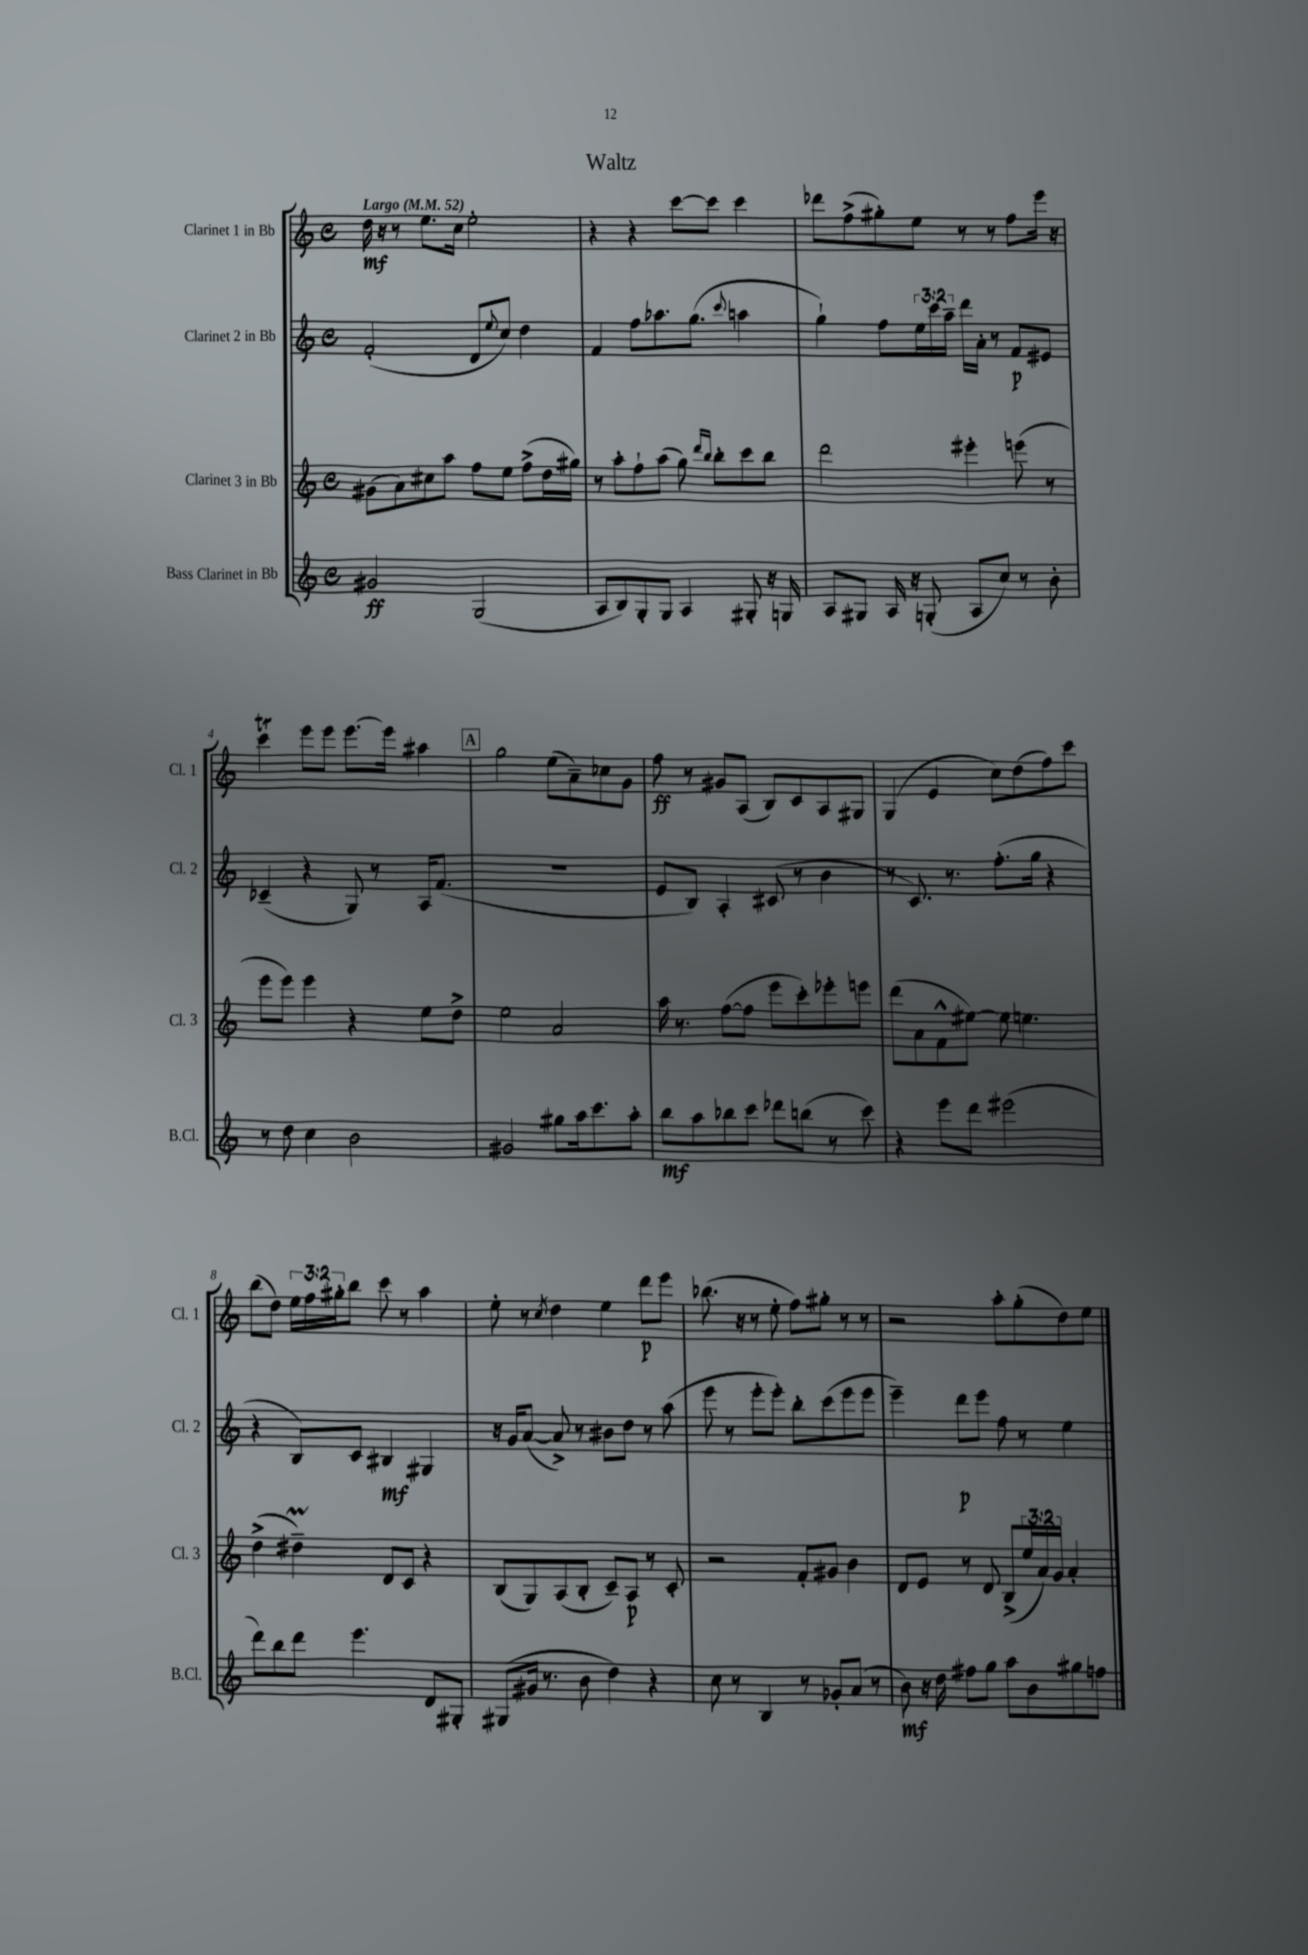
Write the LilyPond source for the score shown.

\header { title = "Waltz" }
<<
\new StaffGroup <<
\new Staff = "s0" \with { instrumentName = "Clarinet 1 in Bb" shortInstrumentName = "Cl. 1" } {
    \clef treble \key c \major \defaultTimeSignature \time 4/4 \override Staff.TupletNumber.text = #tuplet-number::calc-fraction-text \tempo "Largo" 4 = 52
    d''16\mf r16 r8 e''8. c''16 e''2-. |
    r4 r4 c'''8~ c'''8 c'''4 |
    des'''8 f''8->( gis''8-.) e''8 r8 r8 f''8 e'''16 r16 |
    c'''4\trill e'''8 e'''8 e'''8.~ e'''16 ais''4 |
    \mark \markup { \box "A" } g''2 e''8( a'8--) ces''8 g'8 |
    f''8\ff r8 gis'8 a8( b8) c'8 a8 gis8 |
    g4( e'4 c''8) d''8( f''8) c'''8 |
    b''8( d''8) \tuplet 3/2 { e''16 f''16 gis''16-. } b''8 c'''8 r8 a''4 |
    e''8-. r8 \acciaccatura { c''8 } d''4 e''4 d'''8\p e'''8 |
    bes''8.( r16 r8 e''8-. f''8) gis''8-. r8 r8 |
    r2 a''8-. g''8-.( d''8) e''8 \bar "|." |
}
\new Staff = "s1" \with { instrumentName = "Clarinet 2 in Bb" shortInstrumentName = "Cl. 2" } {
    \clef treble \key c \major \defaultTimeSignature \time 4/4 \override Staff.TupletNumber.text = #tuplet-number::calc-fraction-text
    f'2-.( d'8 \appoggiatura { e''8 } c''8) d''4 |
    f'4 f''8 aes''8. g''8.( \appoggiatura { c'''8 } a''4 |
    g''4-!) f''8 \tuplet 3/2 { e''16 c'''16 a''16-- } d'''16 a'16-. r8 f'8\p eis'8 |
    ces'4--( r4 g8) r8 a16 f'8.( |
    \mark \markup { \box "A" } R1 |
    e'8 b8) a4-. cis'8( r8 b'4 |
    r8 c'8.) r8. f''8.-.( g''16 r4 |
    r4 b8) c'8 bis4\mf gis4 |
    r16 g'16 a'8~( a'8->) r8 bis'8 d''8 r8 a''8( |
    e'''8 r8 e'''8-. e'''8-.) b''8-. c'''8( e'''8 e'''8 |
    e'''4--) d'''8\p e'''8 f''8 r8 e''4 \bar "|." |
}
\new Staff = "s2" \with { instrumentName = "Clarinet 3 in Bb" shortInstrumentName = "Cl. 3" } {
    \clef treble \key c \major \defaultTimeSignature \time 4/4 \override Staff.TupletNumber.text = #tuplet-number::calc-fraction-text
    gis'8( a'8) cis''8 a''8 f''8 e''8 f''8->( d''16 gis''16) |
    r8 a''8-. f''8-! a''8( g''8) \grace { d'''16 b''16 } b''8-. c'''8 b''8 |
    d'''2 eis'''4-. e'''8( r8 |
    e'''8 e'''8) e'''4 r4 e''8 d''8-> |
    \mark \markup { \box "A" } e''2 a'2 |
    a''16 r8. f''8~( f''8 e'''8 c'''8-.) ees'''8-. e'''8 |
    d'''8( a'8 f'8-^ eis''8~) eis''8 e''4. |
    d''4->( dis''4--\prall) d'8 c'8 r4 |
    b8( g8) a8( b8-. c'8--) a8\p r8 c'8-. |
    r2 f'8-. gis'8 b'4 |
    d'8 e'8 r8 d'8 b8->( \tuplet 3/2 { e''16 a'16) g'16 } a'4-. \bar "|." |
}
\new Staff = "s3" \with { instrumentName = "Bass Clarinet in Bb" shortInstrumentName = "B.Cl." } {
    \clef treble \key c \major \defaultTimeSignature \time 4/4
    gis'2\ff g2( |
    a8 b8) g8-. g8 a4 gis8-. r16 g16 |
    a8 gis8 a16 r16 g8-.( a8 c''8) r8 b'8-. |
    r8 d''8 c''4 b'2 |
    \mark \markup { \box "A" } gis'2 gis''8 a''16 c'''8. a''8-. |
    b''8\mf a''8 bes''8 c'''8 des'''8 b''8( r8 c'''8) |
    r4 e'''8 d'''8 eis'''2( |
    d'''8) b''8 d'''8 e'''4. d'8 gis8-. |
    gis8( gis'16 r8. b'8 d''4) r4 |
    c''8 r8 b4 r8 ges'8-. a'8( r8 |
    b'8\mf) r16 d''16 fis''8 g''8 a''8 b'8 gis''8 f''8 \bar "|." |
}
>>
>>
